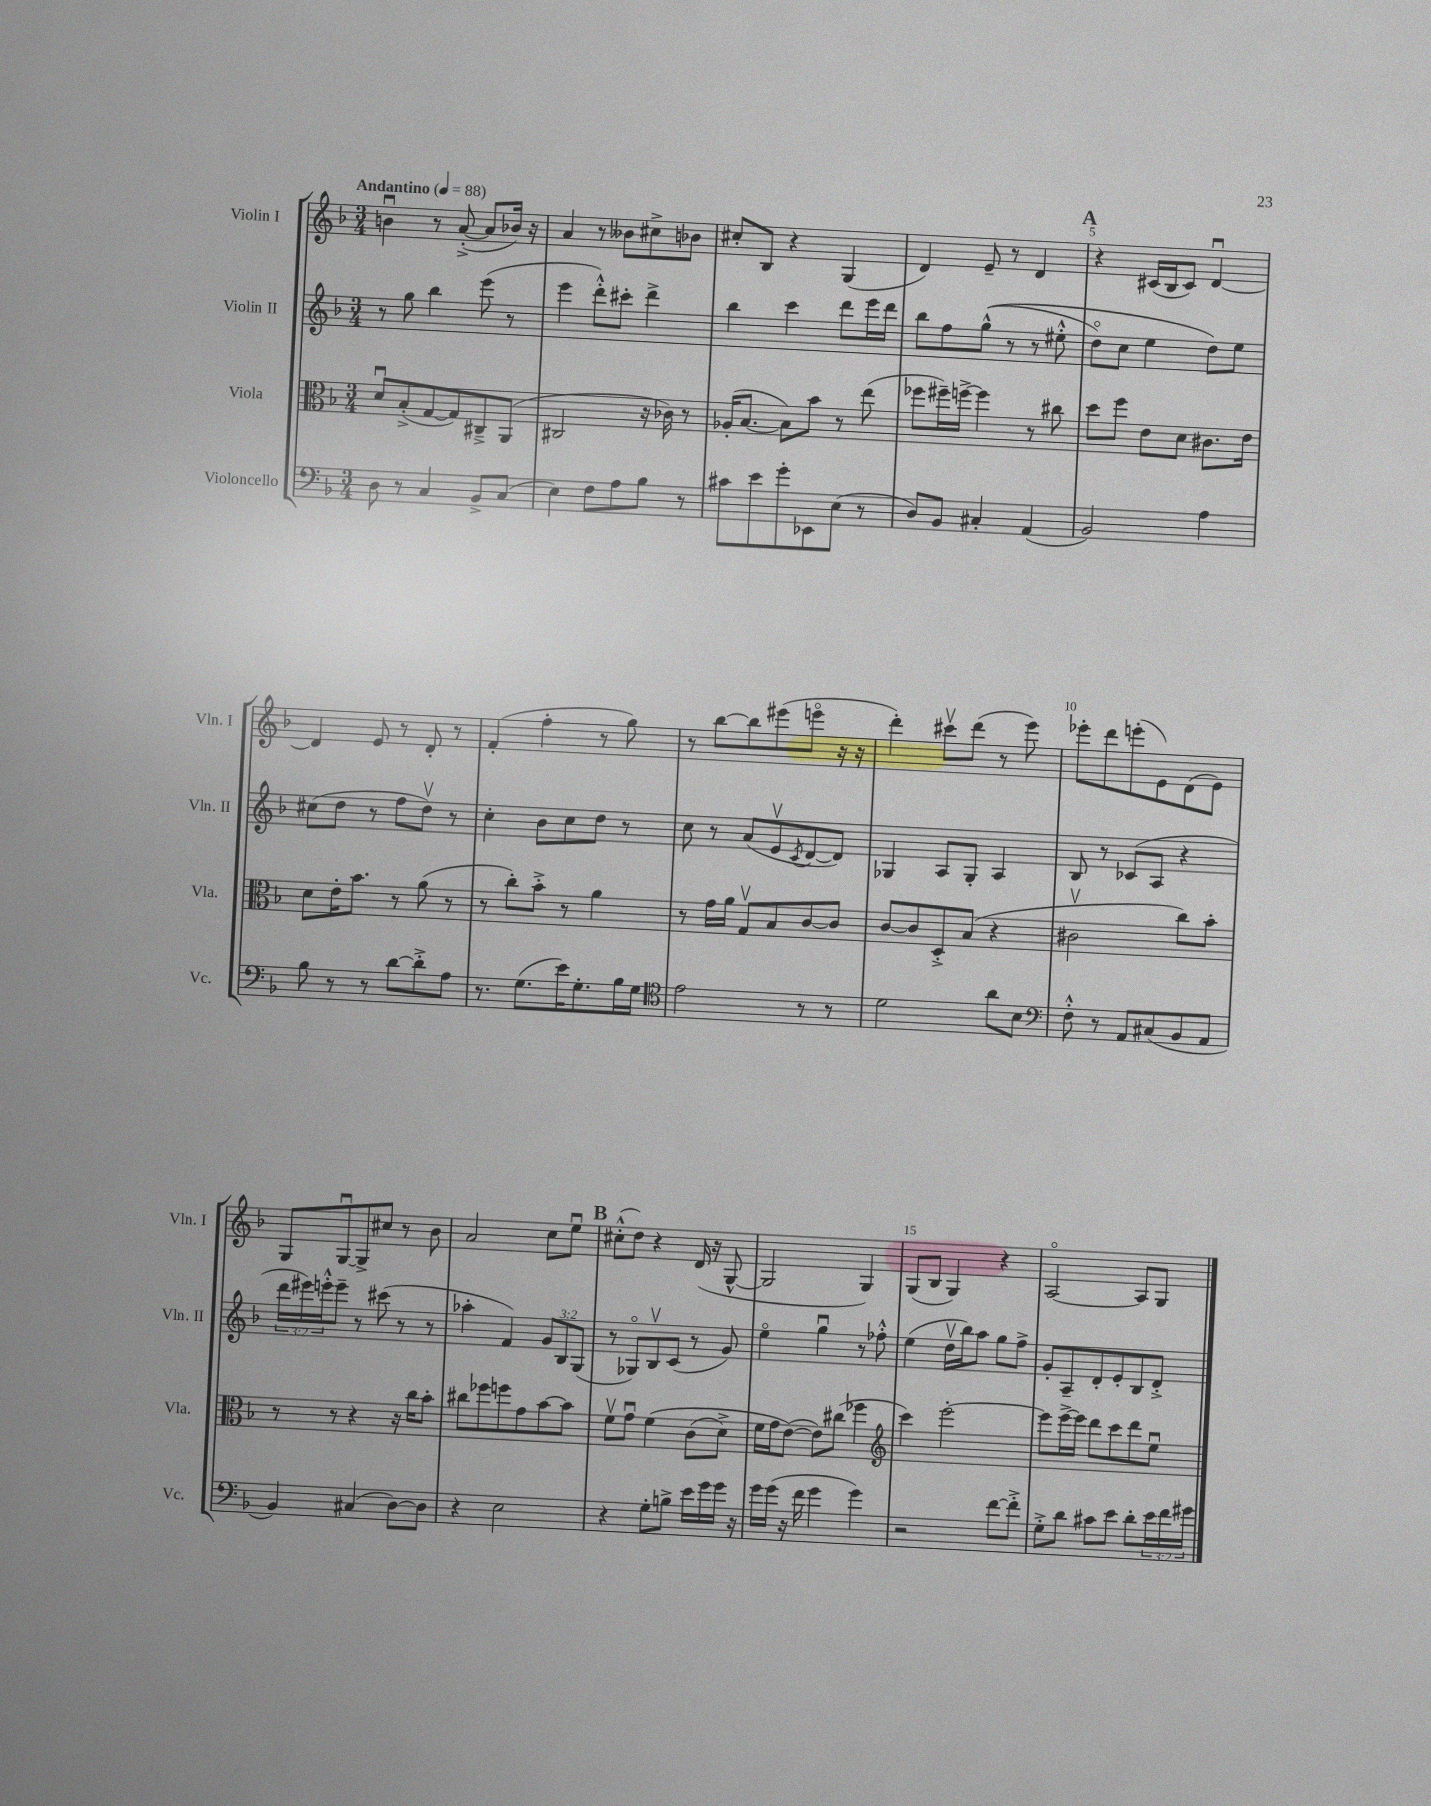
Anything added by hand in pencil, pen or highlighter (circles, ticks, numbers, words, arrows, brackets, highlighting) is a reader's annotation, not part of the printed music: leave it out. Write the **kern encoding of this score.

**kern	**kern	**kern	**kern
*staff4	*staff3	*staff2	*staff1
*clefF4	*clefC3	*clefG2	*clefG2
*k[b-]	*k[b-]	*k[b-]	*k[b-]
*M3/4	*M3/4	*M3/4	*M3/4
*MM88	*MM88	*MM88	*MM88
8D\	8du/L	8r	4bu\
8r	(8B-'^/	8gg\	.
4C/	[8G/	4bb-\	8r
.	8G/])	.	([8a'^/
8BB-^/L	8C#~^/	(8eee\	8a/]L
(8C/J	(8AA/J	8r	16b-/Jk)
.	.	.	16r
=	=	=	=
4E\)	2C#/	4eee\	4a/
8F\L	.	8ddd'^^\L)	8r
8A\	.	8ccc#'\J	8b--\L
8B-\J	16r	4ddd^\	8cc#^\
.	16c-\)	.	.
8r	8r	.	8b-\J
=	=	=	=
8c#\L	(16A-'/LK	4bb-\	8cc#'/L
.	[8.B-/J	.	.
8e\	.	.	8B-/J
8g'\	8B-\]L)	4ccc\	4r
8EE-\	8b-\J	.	.
(8E\J	8r	8ddd\L	(4G/
8r	(8ee\	16eee\L	.
.	.	16ddd\JJ	.
=	=	=	=
8D/L)	8ff-\L	8bb-\L	4d/)
8BB-/J	16ff#~\L)	8ff\	.
.	[16ff^\JJ	.	.
4C#'/	4ff\]	&((8gg^^\J	8e~/
.	.	8r	8r
(4AA/	8r	8r	4d/
.	8cc#\	8ee#'^^\	.
=	=	=	=
2BB-/)	8dd\L	8ddo\L)	4r
.	8ff\J	8cc\J	.
.	8e\L	4ee\	(16c#/LL
.	.	.	16B-/J
.	8d\J	.	8c#/J)
4A\	8.c#\L	8dd\L&)	[4du/
.	.	8ee\J	.
.	16e\Jk	.	.
=	=	=	=
8B-\	8d\L	(8cc#\L	4d/]
8r	16e'\K	8dd\J	.
.	8.b-\J	.	.
8r	.	8r	8e/
[8d\L	8r	8ff\L	8r
8d'^\]	(8a\	8ddv\J)	8d'/
8A\J	8r	8r	8r
=	=	=	=
8.r	8r	4cc'\	(4f'/
.	8cc'\L)	.	.
(8.G\L	.	.	.
.	8b-'^\J	8b-\L	4ff'\
16e\K)	8r	8cc\	.
8.G'\	.	.	.
.	4a\	8dd\J	8r
16B-\L	.	8r	8gg\)
16G\JJ	.	.	.
=	=	=	=
*clefC4	*	*	*
2e\	8r	8cc\	8r
.	16g\LL	8r	[8bb-\L
.	16a\JJ	.	.
.	8Gv/L	(8a/L	8bb-\]
.	8B-/	8ev/	(8eee#\
.	.	8qc/	.
8r	[8c/	[8d/	8eeeo\J
8r	8c/]J	8d/]J)	16r
.	.	.	16r
=	=	=	=
2d\	[8c/L	4G-/	4ddd'\)
.	8c/]	.	.
.	8D'^/	8A/L	8ccc#v\L
.	(8B-/J	8G-'/J	(8ddd\J
8a\L	4r	4A/	8r
8B-\J	.	.	8eee\)
=	=	=	=
*clefF4	*	*	*
8F'^^\	2c#v\	8B-/	8eee-'\L
8r	.	8r	8ddd\
8AA/L	.	(8c-/L	(8eee'\
(8C#/	.	8A/J	8e\)
8BB-/	8cc\L)	4r	(8d\
8AA/J	8b-'\J	.	8e\J)
=	=	=	=
4BB-/)	8r	24ddd\LL	8G/L
.	.	24eee#\)	.
.	.	24eee'^^\J	.
.	8r	8eee~\J	[8Gu/
(4C#/	4r	8r	8G^/]
.	.	(8ccc#\	8cc#/J
[8D\L)	16r	8r	8r
.	16cc\LK	.	.
8D\]J	8b-'\J	8r	8b-\
=	=	=	=
4r	8cc#\L	4aa-'\	2a/
.	8ff-\	.	.
2E\	8ff\	4f/)	.
.	8g\	.	.
.	[8b-\	12g/L	8cc\L
.	.	12B-/	.
.	8b-\]J	.	8eeu\J
.	.	(12G/J	.
=	=	=	=
4r	8fv\L	8r	(8cc#'^^\L
.	8gu\J	8G-o/L)	8dd\J)
8G'\L	&(4f\	8B-v/	4r
8B^\J	.	(8c/J	.
16e\LL	(8c\L	8r	(16d/
16g\	.	.	16r
16g\JJ	8d^\J)	8g/)	[8G^^/
16r	.	.	.
=	=	=	=
16g\LL	16f\LL	4eeo\	2G/]
(16g\JJ	16g\J	.	.
16r	([8e\J&)	.	.
16f\	.	.	.
4g\	8e\]L)	4ggu\	.
.	(8cc#\J	.	.
4g\)	4ff-\	8r	4G/)
.	.	8ff-'^^\	.
=	=	=	=
*	*clefG2	*	*
2r	4ccc\)	(4ee\	(8G/L
.	.	.	8B-/J
.	[2eee'\	16ddv\LL	4G/)
.	.	16bb-\J)	.
.	.	8aa\J	.
[8f\L	.	8gg\L	4r
8f'^\]J	.	8ff^\J	.
=	=	=	=
8G'^\L	8eee\]L	8g'/L	[2Ao/
8d\J	[16eee^\L	8A~/	.
.	16eee\]JJ	.	.
8c#\L	8ddd\L	8d'/	.
8e\J	8ccc\	8e'/	.
8d'\L	8ddd\	8B-/	8A/]L
24e\L	8eeu\J	8d'^/J	8G/J
24f\	.	.	.
24g#\JJ	.	.	.
==	==	==	==
*-	*-	*-	*-
